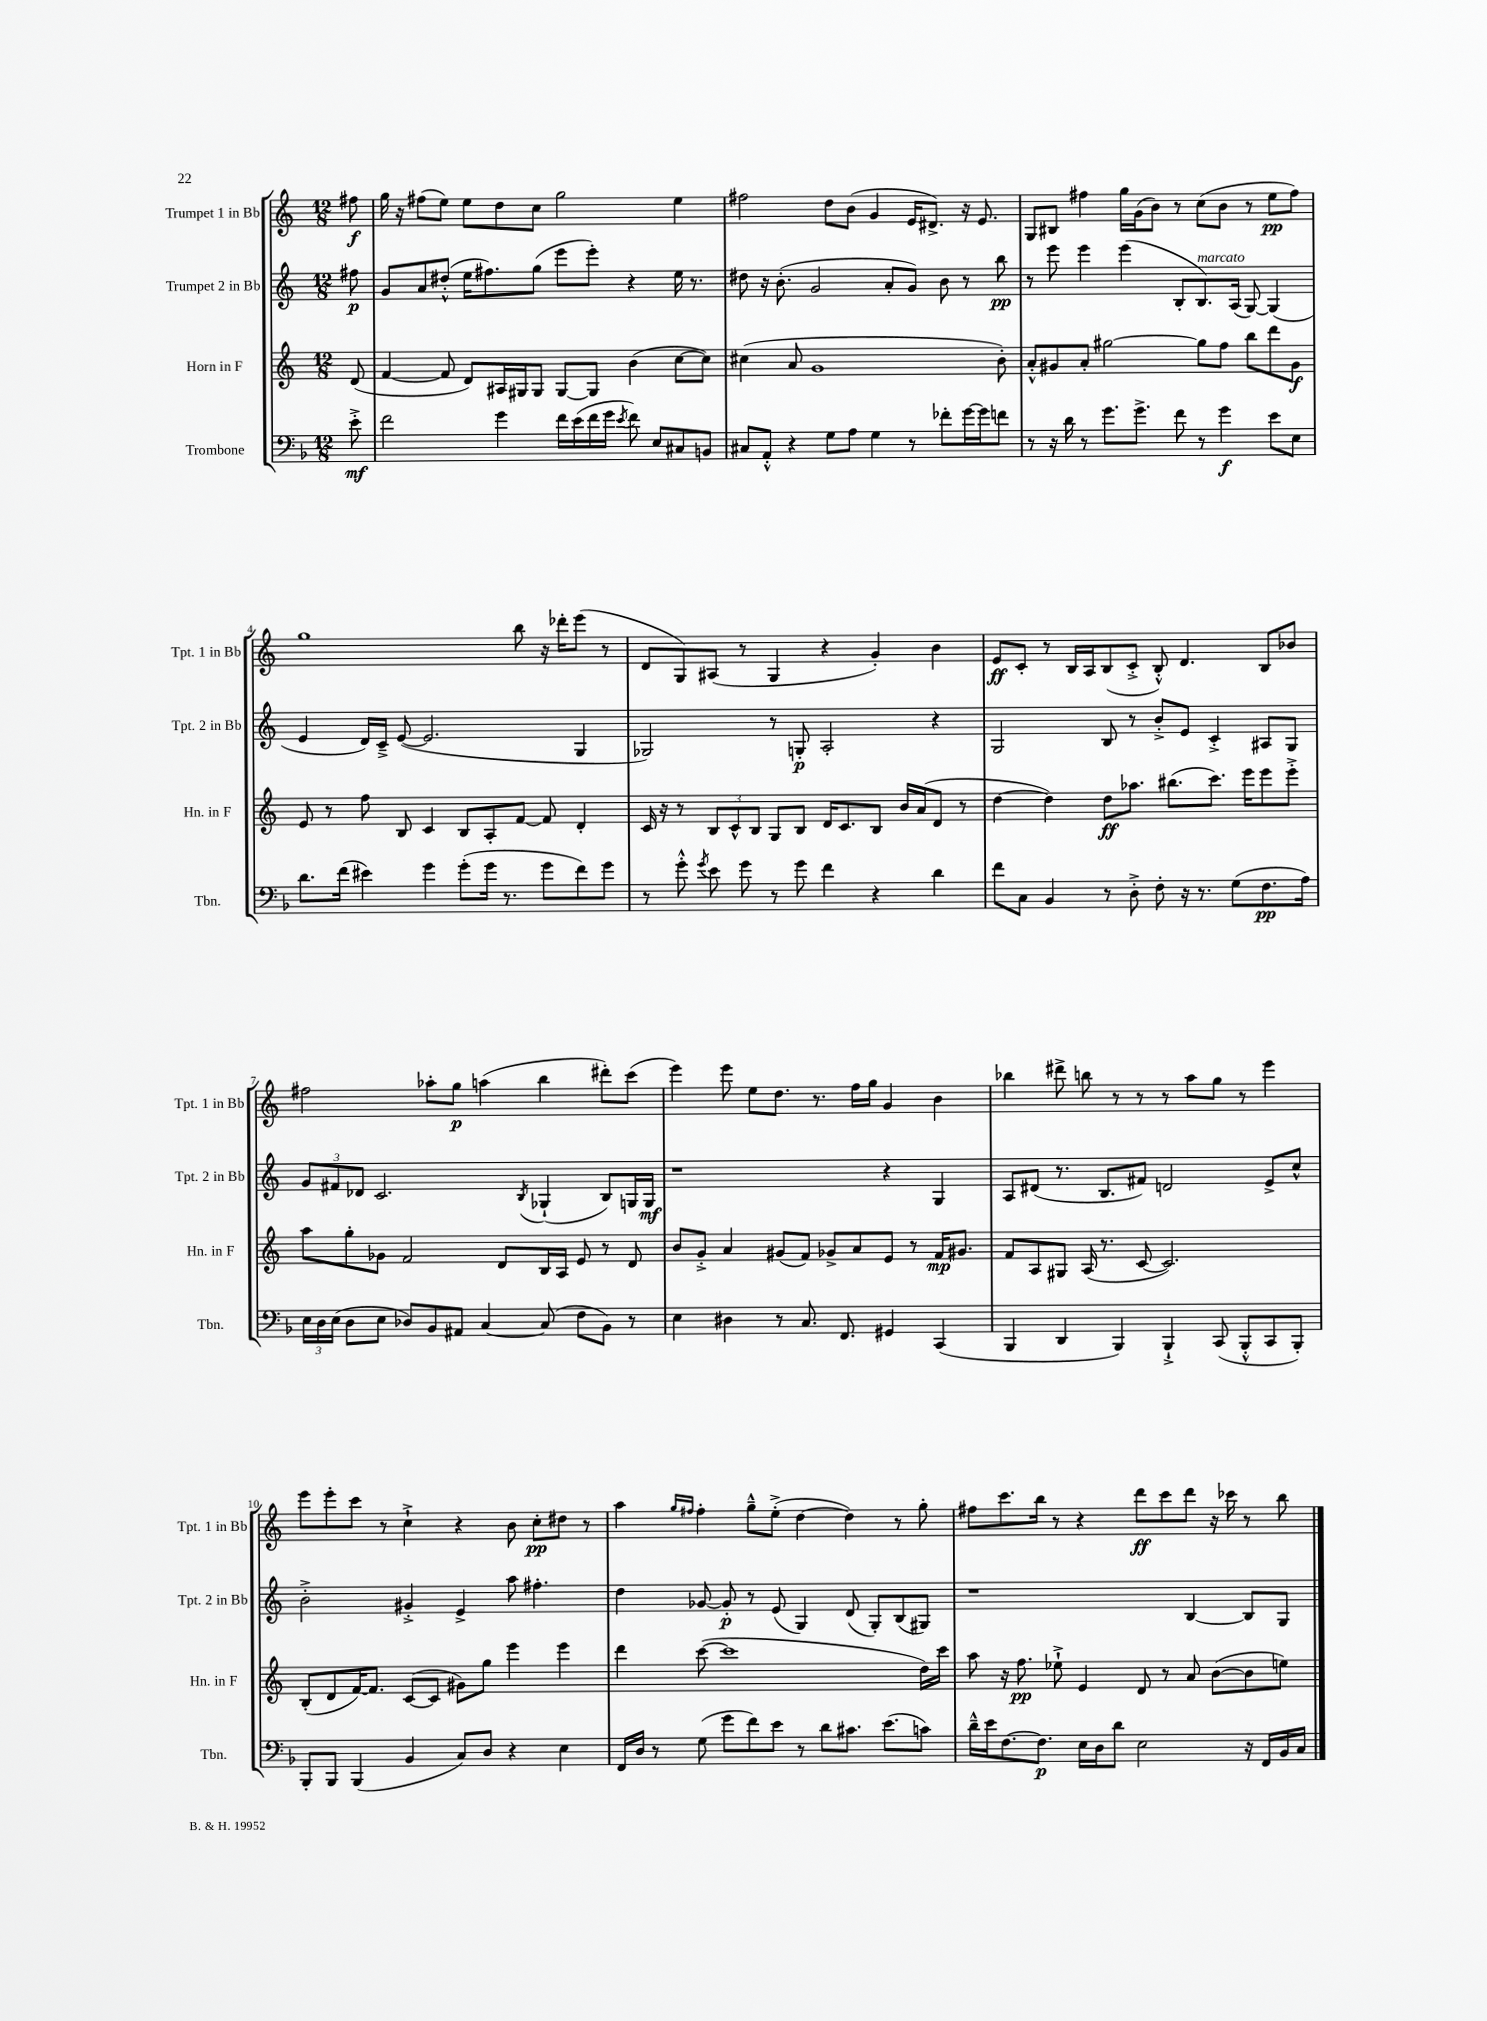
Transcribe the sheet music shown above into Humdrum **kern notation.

**kern	**dynam	**kern	**dynam	**kern	**dynam	**kern	**dynam
*part4	*part4	*part3	*part3	*part2	*part2	*part1	*part1
*staff4	*staff4	*staff3	*staff3	*staff2	*staff2	*staff1	*staff1
*I"Trombone	*	*I"Horn in F	*	*I"Trumpet 2 in Bb	*	*I"Trumpet 1 in Bb	*
*I'Tbn.	*	*I'Hn. in F	*	*I'Tpt. 2 in Bb	*	*I'Tpt. 1 in Bb	*
*clefF4	*	*clefG2	*	*clefG2	*	*clefG2	*
*k[b-]	*	*k[]	*	*k[]	*	*k[]	*
*M12/8	*	*M12/8	*	*M12/8	*	*M12/8	*
=	=	=	=	=	=	=	=
8e'^\	mf	(8d/	.	8ff#X\	p	8ff#X\	f
=1	=1	=1	=1	=1	=1	=1	=1
2f\	.	[4f/	.	8g/L	.	16gg\	.
.	.	.	.	.	.	16r	.
.	.	.	.	8a/	.	(8ff#X\L	.
.	.	8f/]	.	(8dd#X'^^/J	.	8ee\J)	.
.	.	8d/L)	.	16ee\KL	.	8ee\L	.
.	.	.	.	8.ff#X\)	.	.	.
4g\	.	16A#X/L	.	.	.	8dd\	.
.	.	16G#X/J	.	.	.	.	.
.	.	8G#/J	.	(8gg\J	.	8cc\J	.
16f\LL	.	[8G#/L	.	8eee\L	.	2gg\	.
(16e\	.	.	.	.	.	.	.
16f\	.	8G#/J]	.	8eee'\J)	.	.	.
16g\JJ	.	.	.	.	.	.	.
8qe/	.	.	.	.	.	.	.
8f\)	.	(4b\	.	4r	.	.	.
8E/L	.	.	.	.	.	.	.
8C#X/	.	[8cc\L	.	16ee\	.	4ee\	.
.	.	.	.	8.r	.	.	.
8BBn/J	.	8cc\J])	.	.	.	.	.
=2	=2	=2	=2	=2	=2	=2	=2
8C#X/L	.	(4cc#X\	.	8dd#X\	.	2ff#X\	.
8AA'^^/J	.	.	.	16r	.	.	.
.	.	.	.	(8.b'\	.	.	.
4r	.	8a/	.	.	.	.	.
.	.	1g	.	2g/	.	.	.
8G\L	.	.	.	.	.	8dd\L	.
8A\J	.	.	.	.	.	(8b\J	.
4G\	.	.	.	.	.	4g/	.
.	.	.	.	8a'/L	.	.	.
8r	.	.	.	8g/J)	.	16e/KL	.
.	.	.	.	.	.	8.d#X^/J)	.
8f-X'\L	.	.	.	8b\	.	.	.
[16g\L	.	.	.	8r	.	16r	.
16g\J]	.	.	.	.	.	8.e/	.
8fn\J	.	8b'\)	.	8bb\	pp	.	.
=3	=3	=3	=3	=3	=3	=3	=3
8r	.	8a'^^/L	.	8r	.	8G/L	.
16r	.	8g#X/	.	8eee\	.	8B#X/J	.
16d\	.	.	.	.	.	.	.
8r	.	8a'/J	.	4eee\	.	4ff#X\	.
8.g\L	.	[2gg#X\	.	.	.	.	.
.	.	.	.	(4eee\	.	16gg\LL	.
8.g^\J	.	.	.	.	.	(16g\J	.
.	.	.	.	.	.	8b\J)	.
8f\	.	.	.	8B'/L	.	8r	.
!	!	!	!	!LO:TX:a:i:t=marcato	!	!	!
8r	.	8gg#\L]	.	8.B/)	.	(8cc\L	.
4g\	f	8ff\J	.	.	.	8b\J	.
.	.	.	.	(16A/Jk	.	.	.
.	.	8bb\L	.	[8G/)	.	8r	.
8e\L	.	8ddd\	.	(4G/]	.	8ee\L	pp
8E\J	.	8g#\J	f	.	.	8ff#\J)	.
!!LO:LB:g=z
=4	=4	=4	=4	=4	=4	=4	=4
8.d\L	.	8e/	.	4e/	.	1gg	.
.	.	8r	.	.	.	.	.
(16f\Jk	.	.	.	.	.	.	.
4e#X\)	.	8ff\	.	16d/LL)	.	.	.
.	.	.	.	16c~^/JJ	.	.	.
.	.	8B/	.	([8e/	.	.	.
4g\	.	4c/	.	2.e/]	.	.	.
(8g'\L	.	8B/L	.	.	.	.	.
16g\Jk	.	8A'/	.	.	.	.	.
8.r	.	.	.	.	.	.	.
.	.	[8f/J	.	.	.	8bb\	.
8g\L	.	8f/]	.	.	.	16r	.
.	.	.	.	.	.	16ddd-X'\KL	.
8f\)	.	4d'/	.	4G/	.	(8eee\J	.
8g\J	.	.	.	.	.	8r	.
=5	=5	=5	=5	=5	=5	=5	=5
8r	.	16c/	.	2G-X/)	.	8d/L	.
.	.	16r	.	.	.	.	.
8g'^^\	.	8r	.	.	.	8G/)	.
8qg/	.	.	.	.	.	.	.
8e\	.	12B/L	.	.	.	(8A#X/J	.
.	.	12c^^/	.	.	.	.	.
8g\	.	.	.	.	.	8r	.
.	.	12B/J	.	.	.	.	.
8r	.	8G/L	.	8r	.	4G/	.
8g\	.	8B/J	.	8Gn'/	p	.	.
4f\	.	16d/KL	.	2A'/	.	4r	.
.	.	8.c/	.	.	.	.	.
4r	.	8B/J	.	.	.	4g'/)	.
.	.	16b/LL	.	.	.	.	.
.	.	(16a/J	.	.	.	.	.
4d\	.	8d/J	.	4r	.	4b\	.
.	.	8r	.	.	.	.	.
=6	=6	=6	=6	=6	=6	=6	=6
8f\L	.	[4dd\	.	2G/	.	8e/L	ff
8C\J	.	.	.	.	.	8c'/J	.
4BB-/	.	4dd\])	.	.	.	8r	.
.	.	.	.	.	.	16B/LL	.
.	.	.	.	.	.	16A/J	.
8r	.	8dd\L	ff	8B/	.	(8B/	.
8D'^\	.	8.aa-X\J	.	8r	.	8c'^/J	.
8F'\	.	.	.	8b'^/L	.	8B'^^/)	.
.	.	(8.bb#X\L	.	.	.	.	.
16r	.	.	.	8e/J	.	4.d/	.
8.r	.	.	.	.	.	.	.
.	.	8.ccc\J)	.	4c'^/	.	.	.
(8G\L	.	.	.	.	.	.	.
.	.	16eee\KL	.	.	.	.	.
8.F\	pp	8eee\	.	8A#X/L	.	8B/L	.
.	.	8eee'^\J	.	8G/J	.	8b-X/J	.
16A\Jk)	.	.	.	.	.	.	.
!!LO:LB:g=z
=7	=7	=7	=7	=7	=7	=7	=7
24E\LL	.	8aa\L	.	12g/L	.	2ff#X\	.
24D\	.	.	.	.	.	.	.
(24E\JJ	.	.	.	12f#X/	.	.	.
8D\L	.	8gg'\	.	.	.	.	.
.	.	.	.	12d-X/J	.	.	.
8E\J	.	8g-X\J	.	2.c/	.	.	.
8D-X/L)	.	2f/	.	.	.	.	.
8BB-/	.	.	.	.	.	8aa-X'\L	.
8AA#X/J	.	.	.	.	.	8gg\J	p
[4C/	.	.	.	.	.	(4aan\	.
.	.	8d/L	.	.	.	.	.
.	.	.	.	8qB/	.	.	.
(8C/]	.	16B/L	.	(4G-X`/	.	4bb\	.
.	.	16A/JJ	.	.	.	.	.
8F\L	.	8e/	.	.	.	.	.
8BB-\J)	.	8r	.	8B/L)	.	8ddd#X'\L)	.
8r	.	8d/	.	16Gn/L	.	(8ccc\J	.
.	.	.	.	16G/JJ	mf	.	.
=8	=8	=8	=8	=8	=8	=8	=8
4E\	.	8b/L	.	1r	.	4eee\)	.
.	.	8g'^/J	.	.	.	.	.
4D#X\	.	4a/	.	.	.	8eee\	.
.	.	.	.	.	.	8ee\L	.
8r	.	(8g#X/L	.	.	.	8.dd\J	.
8.C/	.	8f/J)	.	.	.	.	.
.	.	.	.	.	.	8.r	.
.	.	8g-X^/L	.	.	.	.	.
8.FF/	.	.	.	.	.	.	.
.	.	8a/	.	.	.	16ff\LL	.
.	.	.	.	.	.	16gg\JJ	.
4GG#X/	.	8e/J	.	4r	.	4g/	.
.	.	8r	.	.	.	.	.
(4CC/	.	16f/KL	mp	4G/	.	4b\	.
.	.	8.g#X/J	.	.	.	.	.
=9	=9	=9	=9	=9	=9	=9	=9
4BBB-/	.	8f/L	.	8A/L	.	4bb-X\	.
.	.	8A/	.	(8d#X/J	.	.	.
4DD/	.	8G#X/J	.	8.r	.	8ddd#X^\	.
.	.	(16A/	.	.	.	8bbn\	.
.	.	8.r	.	8.B/L	.	.	.
4BBB-/)	.	.	.	.	.	8r	.
.	.	[8c/	.	8f#X/J)	.	8r	.
4BBB-`^/	.	2.c/])	.	2dn/	.	8r	.
.	.	.	.	.	.	8aa\L	.
(8CC/	.	.	.	.	.	8gg\J	.
8BBB-'^^/L	.	.	.	.	.	8r	.
8CC/	.	.	.	8e^/L	.	4eee\	.
8BBB-'/J)	.	.	.	8cc^^/J	.	.	.
!!LO:LB:g=z
=10	=10	=10	=10	=10	=10	=10	=10
8BBB-'/L	.	(8B'/L	.	2b'^\	.	8eee\L	.
8BBB-/J	.	8d/	.	.	.	8eee'\	.
(4BBB-/	.	[16f/K)	.	.	.	8ccc\J	.
.	.	8.f/J]	.	.	.	.	.
.	.	.	.	.	.	8r	.
4BB-/	.	([8c/L	.	4g#X'^/	.	4cc`^\	.
.	.	8c/J]	.	.	.	.	.
8C/L)	.	8g#X\L)	.	4e^/	.	4r	.
8D/J	.	8gg\J	.	.	.	.	.
4r	.	4eee\	.	8aa\	.	8b\	.
.	.	.	.	4.ff#X'\	.	8cc'\L	pp
4E\	.	4eee\	.	.	.	8dd#X\J	.
.	.	.	.	.	.	8r	.
=11	=11	=11	=11	=11	=11	=11	=11
16FF/LL	.	4ddd\	.	4dd\	.	4aa\	.
16D/JJ	.	.	.	.	.	.	.
8r	.	.	.	.	.	.	.
.	.	.	.	.	.	16qqgg/LL	.
.	.	.	.	.	.	16qqff#X/JJ	.
(8G\	.	([8ccc\	.	[8g-X/	.	4ff#'\	.
8g\L	.	1ccc]	.	8g-'/]	p	.	.
8f\)	.	.	.	8r	.	8gg~^^\L	.
8e\J	.	.	.	(8e/	.	(8ee'^\J	.
8r	.	.	.	4G/)	.	[4dd\	.
8d\L	.	.	.	.	.	.	.
8.c#X\J	.	.	.	(8d/	.	4dd\])	.
.	.	.	.	8G'/L)	.	.	.
(8.e\L	.	.	.	.	.	.	.
.	.	.	.	(8B/	.	8r	.
8cn\J)	.	16dd\LL)	.	8G#X/J)	.	8gg'\	.
.	.	16ccc\JJ	.	.	.	.	.
=12	=12	=12	=12	=12	=12	=12	=12
16d~^^\LL	.	8aa\	.	1r	.	8ff#X\L	.
16e\J	.	.	.	.	.	.	.
[8.F\	.	16r	.	.	.	8.ccc\	.
.	.	8.ff\	pp	.	.	.	.
8.F\J]	p	.	.	.	.	16bb\Jk	.
.	.	8ee-X`^\	.	.	.	8r	.
16E\LL	.	4e/	.	.	.	4r	.
16D\J	.	.	.	.	.	.	.
8d\J	.	.	.	.	.	.	.
2E\	.	8d/	.	.	.	8ddd\L	ff
.	.	8r	.	.	.	8ccc\	.
.	.	8a/	.	[4B/	.	8ddd\J	.
.	.	([8b\L	.	.	.	16r	.
.	.	.	.	.	.	16ccc-X\	.
16r	.	8b\]	.	8B/L]	.	8r	.
16FF/LL	.	.	.	.	.	.	.
16BB-/	.	8een\J)	.	8G/J	.	8bb\	.
16C/JJ	.	.	.	.	.	.	.
==	==	==	==	==	==	==	==
*-	*-	*-	*-	*-	*-	*-	*-
